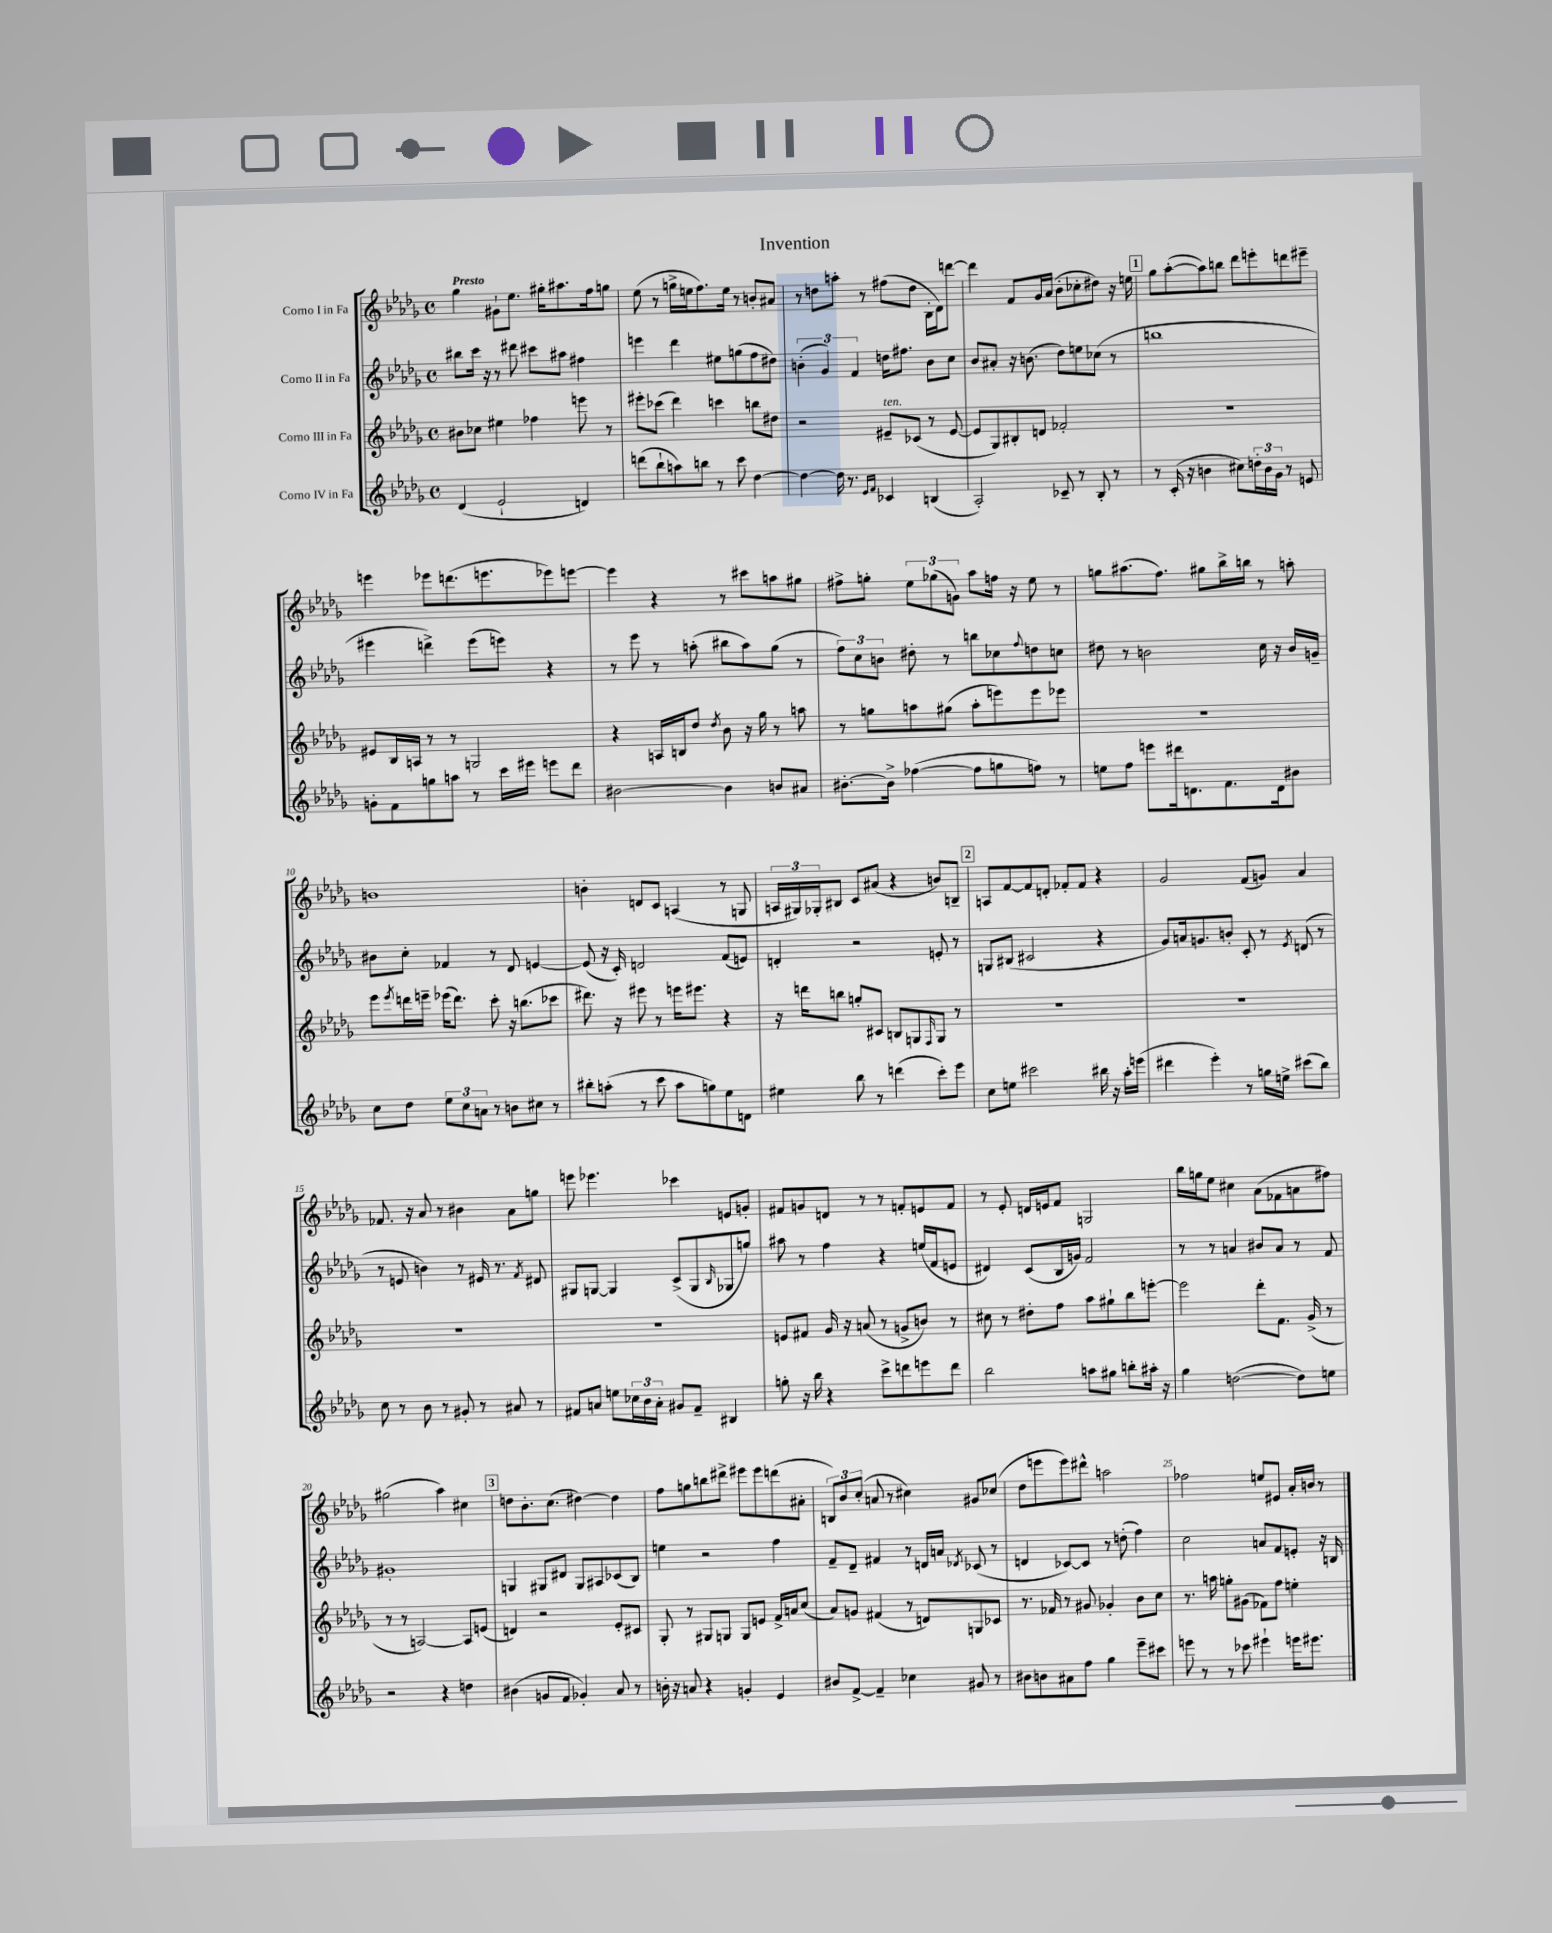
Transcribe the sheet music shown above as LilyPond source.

\header { title = "Invention" }
<<
\new StaffGroup <<
\new Staff = "s0" \with { instrumentName = "Corno I in Fa" } {
    \clef treble \key des \major \defaultTimeSignature \time 4/4 \tempo "Presto"
    ges''4 gis'8-! ees''8. gis''16-. ais''8. f''16 g''8 |
    ees''8( r8 g''16-> e''16 f''8.) e''16 r8 b'8-. ais'8 |
    r8 d''8 a''8-. r8 fis''8( d''8 bes16-. des'16) d'''8~ |
    d'''4 f'8 ges'16 aes'16( bes'8-. ces''8-. dis''8) r16 e''16 |
    \mark \markup { \box "1" } ges''8 aes''8~-.( aes''8) b''8 des'''8 e'''8-. d'''8 eis'''8-- |
    e'''4 ees'''8 d'''8.( e'''8. ees'''8) e'''8~ |
    e'''4 r4 r8 cis'''8 a''8 gis''8 |
    fis''8-> g''8-. \tuplet 3/2 { ees''8 ges''8( g'8) } aes''8 f''16 r16 ees''8 r8 |
    g''8 ais''8.( f''8.) gis''8 bes''16-> b''16 r8 a''8-. |
    b'1 |
    b'4-. d'8 c'8 a4( r8 g8 |
    \tuplet 3/2 { a16 gis16) ges16-. } bis8 c'8 ais'8( r4 b'8) b8-- |
    \mark \markup { \box "2" } a8 f'8~ f'8 d'8-. fes'8-. fes'8 r4 |
    ges'2 f'8( g'8) aes'4 |
    fes'8. r16 aes'8 r8 bis'4 aes'8 g''8 |
    e'''8 ees'''4. ces'''4 e'8 g'8-. |
    fis'8 g'8 d'8 r8 r8 f'8-. e'8 f'8 |
    r8 ees'8-. d'16 e'16 f'8 g2 |
    bes''16 g''16 ees''8 cis''4 aes'8( fes'8 a'8 fis''8) |
    gis''2( aes''4) cis''4 |
    \mark \markup { \box "3" } d''8 bes'8.-. c''8.( dis''4~) dis''4 |
    f''8 g''8 b''8 dis'''8-> eis'''8 eis'''8 d'''8( ais'8-. |
    \tuplet 3/2 { b8) bes'8 c''8-.( } a'8 r8 cis''4) gis'8 ces''8( |
    des''8 e'''8 e'''8) dis'''8-^ a''2 |
    fes''2 e''8 eis'8 aes'16-. b'16 r8 \bar "|." |
}
\new Staff = "s1" \with { instrumentName = "Corno II in Fa" } {
    \clef treble \key des \major \defaultTimeSignature \time 4/4
    bis''8 c'''16 r16 r8 dis'''8 cis'''8 ais''8 fis''4 |
    e'''4 des'''4 eis''8 g''8( f''8 dis''8) |
    \tuplet 3/2 { b'4-.( ges'4) f'4 } d''16 fis''8. b'8 c''8 |
    bes'8 ais'8-. r16 b'8.( des''8) e''8 ces''8( r8 |
    \mark \markup { \box "1" } b''1 |
    eis'''4 d'''4->) eis'''8( e'''8) r4 |
    r8 ees'''8 r8 a''8-.( bis''8 a''8) ges''8( r8 |
    \tuplet 3/2 { f''8) c''8 b'8 } dis''8-. r8 b''8 ces''8 \appoggiatura { f''8 } d''8 c''8 |
    dis''8 r8 b'2 c''16 r16 b'16 g'16-- |
    bis'8 c''8-. fes'4 r8 des'8 e'4~ |
    e'8( r16 c'16-.) d'2 f'8( e'8) |
    d'4-. r2 e'8-. r8 |
    \mark \markup { \box "2" } g8 bis8( cis'2 r4 |
    ges'8) a'16 g'8. b'8-. c'8-. r8 \acciaccatura { ees'8 } d'8( r8 |
    r8 e'8 b'4) r8 eis'16 r8. \acciaccatura { f'8 } dis'8 |
    gis8 g8~ g4 c'8->( g8 \grace { bes16 } ges8 g''8) |
    ais''8 r8 f''4 r4 e''16( f'16 e'8 |
    dis'4) c'8( bes16 g'16) f'2 |
    r8 r8 a'4 bis'8 a'8 r8 f'8 |
    gis'1-. |
    \mark \markup { \box "3" } g4 gis8 dis'8 gis8 ais8 ces'8( bes8) |
    e''4 r2 f''4 |
    f'8-- des'8-- fis'4 r8 d'16 a'16 \acciaccatura { des'8 } ces'8( r8 |
    d'4 ces'8~) ces'8 r8 d''8-.( f''4) |
    c''2 a'8 f'8 e'8-. r16 b16 \bar "|." |
}
\new Staff = "s2" \with { instrumentName = "Corno III in Fa" } {
    \clef treble \key des \major \defaultTimeSignature \time 4/4
    bis'8 ces''8 eis''4 fes''4 e'''8 r8 |
    eis'''8-. ces'''8( des'''4) c'''4 b''8 dis''8 |
    r2 eis'8--^\markup { \italic "ten." } ces'8( r8 eis'8~ |
    eis'8 ges8) bis8-. d'8 fes'2-. |
    \mark \markup { \box "1" } R1 |
    eis'8 bes16 a16 r8 r8 g2 |
    r4 a16 b16 des''8 \acciaccatura { des''8 } bes'8 r16 ges''16 r8 a''8 |
    r8 g''8 a''8 gis''8( a''8-. e'''8) e'''8 ees'''8 |
    r1 |
    ees'''8 \acciaccatura { ees'''8 } d'''16 e'''16-- ees'''16( d'''8.) c'''8-. r16 b''8.( ces'''8 |
    dis'''8.) r16 eis'''8 r8 e'''16 eis'''8. r4 |
    r16 d'''16 b''8 g''8-. cis'8 b8 g8 \grace { f16 } g8 r8 |
    \mark \markup { \box "2" } R1 |
    R1 |
    R1 |
    R1 |
    e'8 fis'8 ges'16 r16 a'8( r8 g'8-> b'8) r8 |
    cis''8 r8 dis''8-. f''8 aes''8 gis''8-! bes''8 e'''8~-. |
    e'''2 des'''8-. f'8. ges'16->( r8 |
    r8 r8 a2~) a8 e'8( |
    \mark \markup { \box "3" } d'4) r2 ees'8-. cis'8 |
    ges8-. r8 gis8 g8 g8 e'8 f'16-> a'16 c''8( |
    aes'8) g'8 fis'4( r8 d'8) g8 ces'8 |
    r8. fes'16 r8 gis'8 ges'4-. bes'8 c''8 |
    r8. a''16 g''8-. gis'8( fes'8) f''8 e''4-. \bar "|." |
}
\new Staff = "s3" \with { instrumentName = "Corno IV in Fa" } {
    \clef treble \key des \major \defaultTimeSignature \time 4/4
    des'4( ees'2-! d'4) |
    d'''8( bes''8-! a''8) b''8 r8 c'''8 des''4~ |
    des''4~ des''16 r8. \grace { ees'16 f'16 } ces'4 b4( |
    aes2-.) ces'8-- r8 bes8-. r8 |
    \mark \markup { \box "1" } r8 c'16-.( r16 b'4 cis''8) \tuplet 3/2 { d''16-. b'16 ges'16 } r8 e'8 |
    g'8-. f'8 g''8 a''8 r8 c'''16 eis'''16 e'''8 des'''8 |
    bis'2~ bis'4 b'8 ais'8 |
    bis'8.~-. bis'16-> fes''4~( fes''8 g''8 f''8) r8 |
    e''8 f''8 e'''8 dis'''16 d'8. f'8. d'16 bis'8 |
    c''8 des''8 \tuplet 3/2 { ees''8 c''8 a'8 } r8 b'8 cis''8 r8 |
    bis''8-. a''8-.( r8 c'''8 a''8 g''8) ees''8 d'8 |
    eis''4 bes''8 r8 d'''4( c'''8-.) ees'''8 |
    \mark \markup { \box "2" } c''8 e''8 cis'''2 bis''16 r16 aes''16-. e'''16( |
    dis'''4 ees'''4-.) r8 g''16 e''16-> cis'''8( bes''8) |
    c''8 r8 bes'8 r8 gis'8-. r8 ais'8 r8 |
    fis'8 a'8 e''8 \tuplet 3/2 { ces''16 bes'16 a'16-. } gis'8 fis'8-- bis4 |
    g''8-. r16 bes''16 r4 c'''8-> d'''8 e'''8 d'''8 |
    bes''2 a''8 gis''8 b''8-. ais''16-. r16 |
    ges''4 d''2~( d''8) e''8 |
    r2 r4 d''4 |
    \mark \markup { \box "3" } bis'4( g'8 f'8 ges'4-.) aes'8 r8 |
    b'16-. r16 a'8 r4 g'4-. ees'4 |
    bis'8 f'8~-> f'4-- ces''4 gis'8 r8 |
    bis'8 b'8 ais'8 f''8 ges''4 ees'''8-- cis'''8 |
    e'''8 r8 r8 ces'''8 eis'''4-! e'''16 eis'''8. \bar "|." |
}
>>
>>
\layout { \context { \Score \override BarNumber.break-visibility = ##(#f #t #t) barNumberVisibility = #(every-nth-bar-number-visible 5) } }
